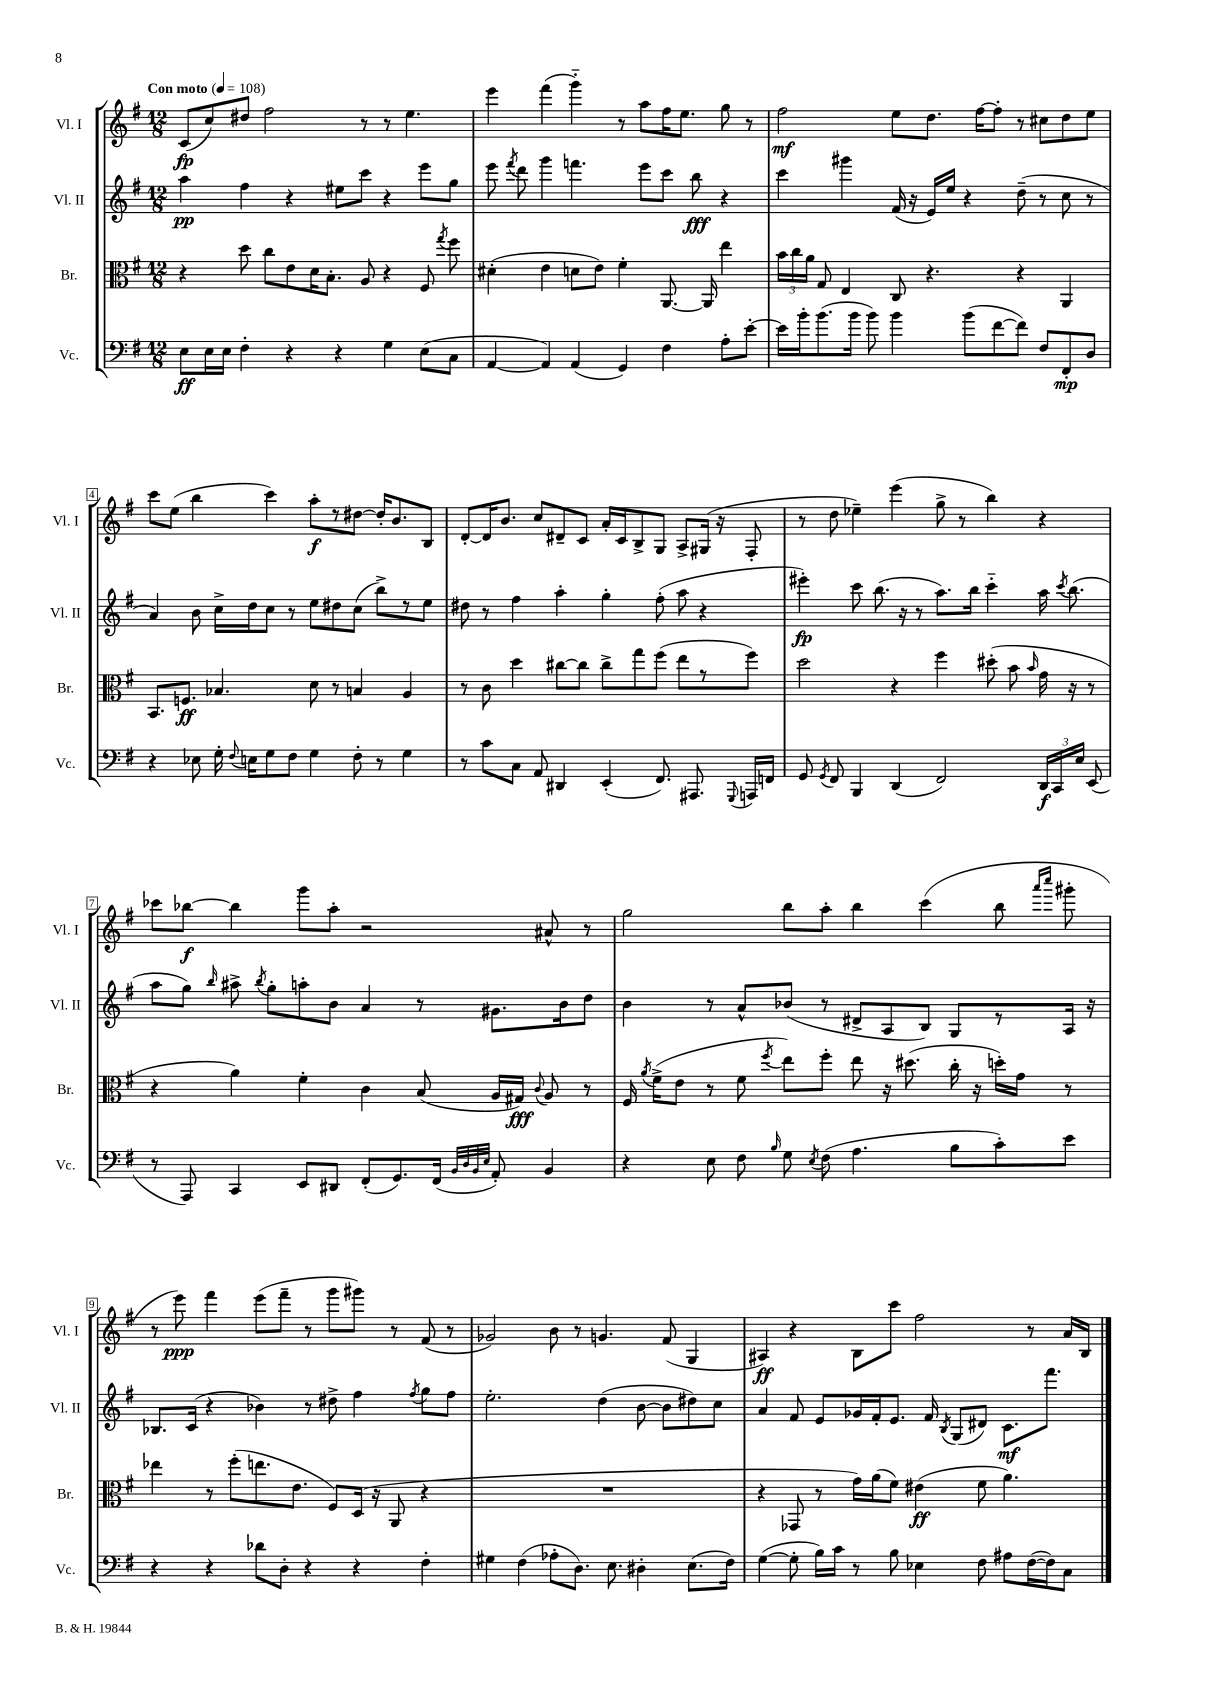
<<
\new StaffGroup <<
\new Staff = "s0" \with { instrumentName = "Vl. I" shortInstrumentName = "Vl. I" } {
    \clef treble \key g \major \numericTimeSignature \time 12/8 \tempo "Con moto" 4 = 108
    \autoBeamOff c'8[\fp( c''8) dis''8] fis''2 r8 r8 e''4. |
    e'''4 fis'''4( g'''4-_) r8 a''8[ fis''16 e''8.] g''8 r8 |
    fis''2\mf e''8[ d''8.] fis''16[~ fis''8]-. r8 cis''8[ d''8 e''8] |
    c'''8[ e''8]( b''4 c'''4) a''8[-.\f r8 dis''8]~ dis''16[-. b'8. b8] |
    d'8[~-. d'16 b'8.] c''8[ dis'8-- c'8] a'16[-. c'16 b8-> g8] a8[-> gis16]( r16 fis8-. |
    r8 d''8 ees''4--) e'''4( g''8-> r8 b''4) r4 |
    ces'''8[ bes''8]~\f bes''4 g'''8[ a''8]-. r2 ais'8-^ r8 |
    g''2 b''8[ a''8]-. b''4 c'''4( b''8 \grace { a'''16[ c''''16] } gis'''8-. |
    r8 e'''8\ppp) fis'''4 e'''8[( fis'''8]-- r8 g'''8[ gis'''8]) r8 fis'8( r8 |
    ges'2) b'8 r8 g'4. fis'8( g4 |
    ais4\ff) r4 b8[ c'''8] fis''2 r8 a'16[ b16] \bar "|." |
}
\new Staff = "s1" \with { instrumentName = "Vl. II" shortInstrumentName = "Vl. II" } {
    \clef treble \key g \major \numericTimeSignature \time 12/8
    \autoBeamOff a''4\pp fis''4 r4 eis''8[ c'''8] r4 e'''8[ g''8] |
    e'''8 \acciaccatura { fis'''8 } d'''8 g'''4 f'''4. e'''8[ c'''8] b''8\fff r4 |
    c'''4 gis'''4 fis'16( r16 e'16[) e''16] r4 d''8--( r8 c''8 r8 |
    a'4) b'8 c''16[-> d''16 c''8] r8 e''8[ dis''8 c''8]( b''8[->) r8 e''8] |
    dis''8 r8 fis''4 a''4-. g''4-. fis''8-.( a''8 r4 |
    eis'''4-.\fp) c'''8 b''8.( r16 r8 a''8.[) b''16] c'''4-_ a''16 \acciaccatura { c'''8 } b''8.( |
    a''8[ g''8]) \grace { b''16 } ais''8-> \acciaccatura { b''8 } g''8[-. a''8-. b'8] a'4 r8 gis'8.[ b'16 d''8] |
    b'4 r8 a'8[-^ bes'8]( r8 dis'8[-> a8 b8]) g8[ r8 a16] r16 |
    bes8.[ c'16]( r4 bes'4) r8 dis''8-> fis''4 \acciaccatura { fis''8 } g''8[ fis''8] |
    e''2.-. d''4( b'8~ b'8[ dis''8) c''8] |
    a'4 fis'8 e'8[ ges'16 fis'16-. e'8.] fis'16 \acciaccatura { b8 } g8[( dis'8]) c'8.[\mf fis'''8.] \bar "|." |
}
\new Staff = "s2" \with { instrumentName = "Br." shortInstrumentName = "Br." } {
    \clef alto \key g \major \numericTimeSignature \time 12/8
    \autoBeamOff r4 d''8 c''8[ e'8 d'16 b8.]-. a8 r4 fis8 \acciaccatura { g''8 } fis''8 |
    dis'4-.( e'4 d'8[ e'8]) fis'4-. a,8.~ a,16 e''4 |
    \tuplet 3/2 { b'16[ c''16 a'16] } g8 e4 c8 r4. r4 a,4 |
    b,8.[ f8.]\ff bes4. d'8 r8 b4 a4 |
    r8 c'8 d''4 cis''8[~ cis''8] cis''8[-> g''8 fis''8]( e''8[ r8 fis''8]) |
    d''2 r4 fis''4 dis''8-.( b'8 \grace { b'16 } g'16 r16 r8 |
    r4 a'4) fis'4-. c'4 b8( a16[ gis16]\fff) \appoggiatura { c'8 } a8 r8 |
    fis16 \acciaccatura { a'8 } fis'16[->( e'8] r8 fis'8 \acciaccatura { fis''8 } e''8[) fis''8]-. e''8 r16 dis''8.( c''16-. r16 d''16[-.) g'16] r8 |
    ees''4 r8 fis''8[-.( e''8. e'8.] fis8[) d16]( r16 a,8 r4 |
    R1. |
    r4 ges,8 r8 g'16[) a'16( fis'8]) eis'4\ff( fis'8 a'4.) \bar "|." |
}
\new Staff = "s3" \with { instrumentName = "Vc." shortInstrumentName = "Vc." } {
    \clef bass \key g \major \numericTimeSignature \time 12/8
    \autoBeamOff e8[\ff e16 e16] fis4-. r4 r4 g4 e8[( c8] |
    a,4~ a,4) a,4( g,4) fis4 a8[-. e'8]~-. |
    e'16[ b'16-. b'8.( b'16] b'8) b'4 b'8[( fis'8~ fis'8]) fis8[ fis,8-.\mp d8] |
    r4 ees8 g16-. \appoggiatura { fis8 } e16[ g8 fis8] g4 fis8-. r8 g4 |
    r8 c'8[ c8] a,8 dis,4 e,4-.( fis,8.) ais,,8. \appoggiatura { g,,8 } a,,16[ f,16] |
    g,8 \acciaccatura { g,8 } fis,8 b,,4 d,4( fis,2) \tuplet 3/2 { d,16[\f c,16 e16] } e,8( |
    r8 a,,8) c,4 e,8[ dis,8] fis,8[-.( g,8.) fis,16]( \grace { b,32[ d32 b,32 e32] } a,8-.) b,4 |
    r4 e8 fis8 \grace { b16 } g8 \acciaccatura { e8 } fis8( a4. b8[ c'8-.) e'8] |
    r4 r4 des'8[ d8]-. r4 r4 fis4-. |
    gis4 fis4( aes8[-. d8.]) e8. dis4-. e8.[( fis16]) |
    g4~( g8-. b16[) c'16] r8 b8 ees4 fis8 ais8[ fis16~( fis16) c8] \bar "|." |
}
>>
>>
\layout { \context { \Score \override BarNumber.stencil = #(make-stencil-boxer 0.1 0.3 ly:text-interface::print) } }
